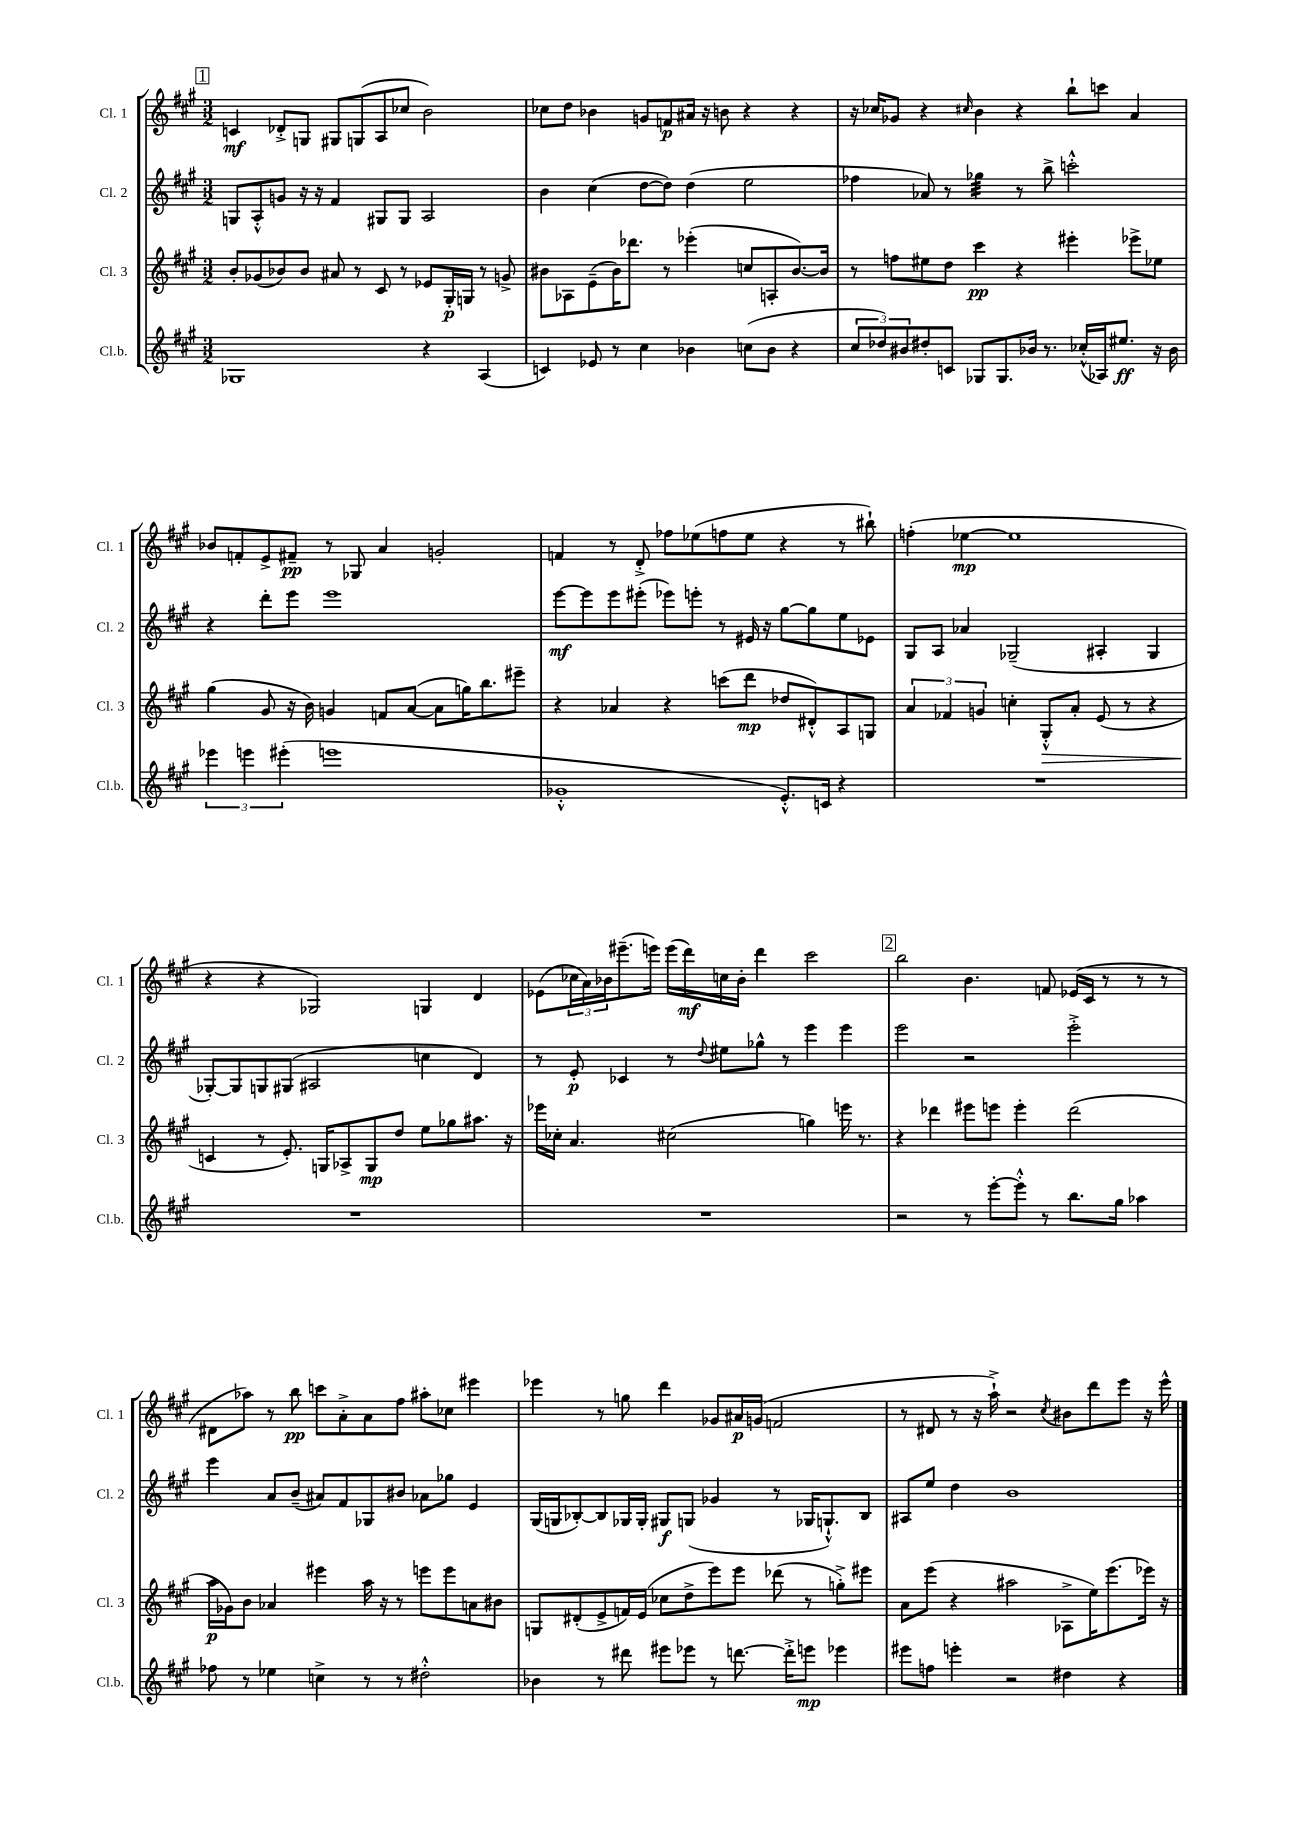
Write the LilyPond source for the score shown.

<<
\new StaffGroup <<
\new Staff = "s0" \with { instrumentName = "Cl. 1" shortInstrumentName = "Cl. 1" } {
    \clef treble \key a \major \numericTimeSignature \time 3/2
    \mark \markup { \box "1" } c'4\mf des'8-.-> g8 gis8 g8( a8 ces''8 b'2) |
    ces''8 d''8 bes'4 g'8 f'8\p ais'16 r16 b'8 r4 r4 |
    r16 ces''16 ges'8 r4 \grace { cis''16 } b'4 r4 b''8-! c'''8 a'4 |
    bes'8 f'8-. e'8-> fis'8--\pp r8 ges8 a'4 g'2-. |
    f'4 r8 d'8-.-> fes''8 ees''8( f''8 ees''8 r4 r8 bis''8-!) |
    f''4-.( ees''4~\mp ees''1 |
    r4 r4 ges2) g4 d'4 |
    ees'8( \tuplet 3/2 { ces''16 a'16) bes'16 } eis'''8.--( e'''16) e'''16( d'''16\mf) c''16 bes'16-. d'''4 cis'''2 |
    \mark \markup { \box "2" } b''2 b'4. f'8 ees'16( cis'16 r8 r8 r8 |
    dis'8 aes''8) r8 b''8\pp c'''8 a'8-.-> a'8 fis''8 ais''8-. ces''8 eis'''4 |
    ees'''4 r8 g''8 d'''4 ges'8 ais'16\p g'16( f'2 |
    r8 dis'8 r8 r16 a''16-!->) r2 \acciaccatura { cis''8 } bis'8 d'''8 e'''8 r16 e'''16-^ \bar "|." |
}
\new Staff = "s1" \with { instrumentName = "Cl. 2" shortInstrumentName = "Cl. 2" } {
    \clef treble \key a \major \numericTimeSignature \time 3/2
    \mark \markup { \box "1" } g8 a8-.-^ g'8 r16 r16 fis'4 gis8 gis8 a2 |
    b'4 cis''4( d''8~ d''8) d''4( e''2 |
    fes''4 aes'8) r8 ges''4:32 r8 b''8-> c'''2-.-^ |
    r4 d'''8-. e'''8 e'''1 |
    e'''8~\mf e'''8 e'''8 eis'''8-.( ees'''8) e'''8-. r8 eis'16 r16 gis''8~ gis''8 e''8 ees'8 |
    gis8 a8 aes'4 ges2--( ais4-. ges4 |
    ges8~-.) ges8 g8 gis8( ais2 c''4 d'4) |
    r8 e'8-.\p ces'4 r8 \appoggiatura { d''8 } eis''8 ges''8-^ r8 e'''4 e'''4 |
    \mark \markup { \box "2" } e'''2 r2 e'''2-.-> |
    e'''4 a'8 b'8--( ais'8) fis'8 ges8 bis'8 aes'8 ges''8 e'4 |
    gis16( g16 bes8~-.) bes8 ges16 ges16-. gis8\f g8( ges'4 r8 ges16 g8.-!-^) bes8 |
    ais8 e''8 d''4 b'1 \bar "|." |
}
\new Staff = "s2" \with { instrumentName = "Cl. 3" shortInstrumentName = "Cl. 3" } {
    \clef treble \key a \major \numericTimeSignature \time 3/2
    \mark \markup { \box "1" } b'8-. ges'8( bes'8) bes'8 ais'8 r8 cis'8 r8 ees'8 gis16-.\p g16 r8 g'8-> |
    bis'8 aes8 e'8--( bis'16) des'''8. r8 ees'''4-.( c''8 a8-. bis'8.~) bis'16 |
    r8 f''8 eis''8 d''8 cis'''4\pp r4 eis'''4-. ees'''8-> ees''8 |
    gis''4( gis'8 r16 b'16) g'4 f'8 a'8~( a'8 g''16) b''8. eis'''8-- |
    r4 aes'4 r4 c'''8( d'''8\mp des''8 dis'8-.-^) a8 g8 |
    \tuplet 3/2 { a'4 fes'4 g'4 } c''4-. gis8-.-^\> a'8-. e'8( r8 r4 |
    c'4\! r8 e'8.-.) g16 aes8-> g8\mp d''8 e''8 ges''8 ais''8. r16 |
    ees'''16 ces''16-. a'4. cis''2( g''4) e'''16 r8. |
    \mark \markup { \box "2" } r4 des'''4 eis'''8 e'''8 e'''4-. des'''2( |
    a''16\p ges'16) b'8 aes'4 eis'''4 a''16 r16 r8 e'''8 e'''8 a'8 bis'8 |
    g8 dis'8-.( e'8-> f'16) e'16( ces''8 d''8-> e'''8) e'''8 des'''8( r8 g''8-.->) eis'''8 |
    a'8 e'''8( r4 ais''2 aes8-> e''16) e'''8.( ees'''16) r16 \bar "|." |
}
\new Staff = "s3" \with { instrumentName = "Cl.b." shortInstrumentName = "Cl.b." } {
    \clef treble \key a \major \numericTimeSignature \time 3/2
    \mark \markup { \box "1" } ges1 r4 a4( |
    c'4) ees'8 r8 cis''4 bes'4 c''8( bes'8 r4 |
    \tuplet 3/2 { cis''8 des''8) bis'8 } dis''8-. c'8 ges8 ges8. bes'16 r8. ces''16-.-^( aes16) eis''8.\ff r16 bes'16 |
    \tuplet 3/2 { ees'''4 e'''4 eis'''4-.( } e'''1 |
    ges'1-.-^ e'8.-.-^) c'16 r4 |
    R1. |
    R1. |
    R1. |
    \mark \markup { \box "2" } r2 r8 e'''8~-. e'''8-.-^ r8 b''8. gis''16 aes''4 |
    fes''8 r8 ees''4 c''4-> r8 r8 dis''2-.-^ |
    bes'4 r8 dis'''8 eis'''8 ees'''8 r8 d'''8.~ d'''16-.-> e'''8\mp ees'''4 |
    eis'''8 f''8 e'''4-. r2 dis''4 r4 \bar "|." |
}
>>
>>
\layout { \context { \Score \remove "Bar_number_engraver" } }
